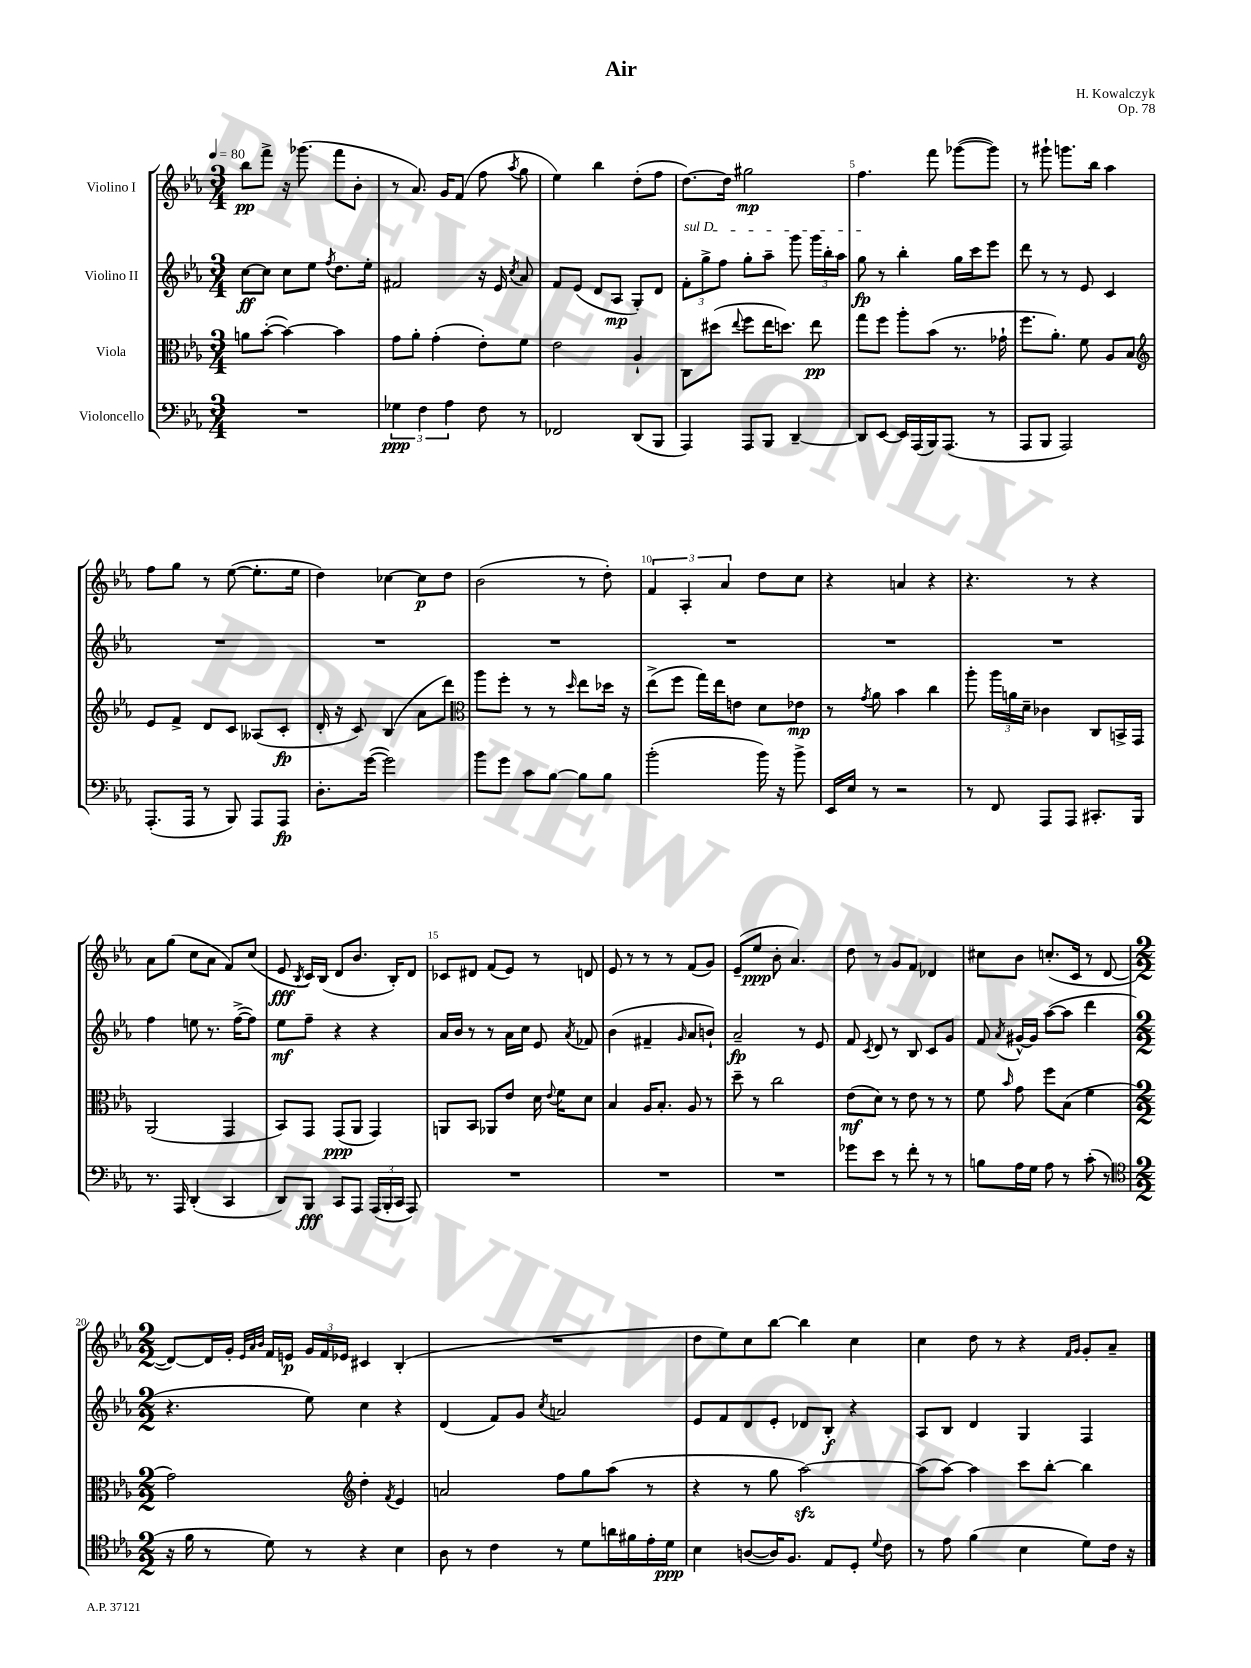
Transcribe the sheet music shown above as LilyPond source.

\header { title = "Air" composer = "H. Kowalczyk" opus = "Op. 78" }
<<
\new StaffGroup <<
\new Staff = "s0" \with { instrumentName = "Violino I" } {
    \clef treble \key ees \major \numericTimeSignature \time 3/4 \tempo 4 = 80
    \autoBeamOff bes''8[\pp f'''8]-> r16 ges'''8.( f'''8[ bes'8]-. |
    r8 aes'8.) g'16[ f'8]( f''8 \acciaccatura { aes''8 } g''8 |
    ees''4) bes''4 d''8[-.( f''8] |
    d''8.[~) d''16] gis''2\mp |
    f''4. f'''8 ges'''8[~( ges'''8]) |
    r8 gis'''8-! g'''8.[ bes''16] aes''4 |
    f''8[ g''8] r8 ees''8~( ees''8.[-. ees''16] |
    d''4) ces''4~ ces''8[\p d''8] |
    bes'2( r8 d''8-.) |
    \tuplet 3/2 { f'4 aes4-. aes'4 } d''8[ c''8] |
    r4 a'4 r4 |
    r4. r8 r4 |
    aes'8[ g''8]( c''8[ aes'8] f'8[) c''8]( |
    ees'8\fff \acciaccatura { bes8 } c'16[) bes16]( d'8[ bes'8.] bes16[-.) d'8] |
    ces'8[ dis'8] f'8[( ees'8]) r8 d'8 |
    ees'8 r8 r8 r8 f'8[( g'8]) |
    ees'8[--( ees''8]\ppp bes'8-. aes'4.) |
    d''8 r8 g'8[ f'8] des'4 |
    cis''8[ bes'8] c''8.[-.( c'16] r8 d'8~ |
    \numericTimeSignature \time 2/2 d'8[~) d'16 g'16]-. \grace { ees'32[ aes'32 bes'32] } f'16[ e'16]\p \tuplet 3/2 { g'16[ f'16 ees'16] } cis'4 bes4-.( |
    R1 |
    d''8[ ees''8) c''8 bes''8]~ bes''4 c''4 |
    c''4 d''8 r8 r4 \grace { f'16[ g'16] } g'8[-. aes'8]-- \bar "|." |
}
\new Staff = "s1" \with { instrumentName = "Violino II" } {
    \clef treble \key ees \major \numericTimeSignature \time 3/4
    \autoBeamOff c''8[~\ff c''8] c''8[ ees''8] \acciaccatura { f''8 } d''8.[ ees''16]-. |
    fis'2 r16 ees'16 \acciaccatura { c''8 } aes'8 |
    f'8[ ees'8]( d'8[ aes8]\mp g8[-.) d'8] |
    \tuplet 3/2 { \once \override TextSpanner.bound-details.left.text = \markup { \italic "sul D" } f'8[-.\startTextSpan g''8-> f''8] } g''8[-. aes''8]-- g'''8 \tuplet 3/2 { g'''16[ bes''16-. aes''16] } |
    g''8\fp\stopTextSpan r8 bes''4-. g''16[ c'''16 ees'''8] |
    d'''8 r8 r8 ees'8 c'4 |
    R2. |
    R2. |
    R2. |
    R2. |
    R2. |
    R2. |
    f''4 e''8 r8. f''16[~->( f''8]) |
    ees''8[\mf f''8]-- r4 r4 |
    aes'16[ bes'16] r8 r8 aes'16[ c''16] ees'8 \acciaccatura { aes'8 } fes'8 |
    bes'4( fis'4-- \grace { g'16 } aes'8[ b'8]-!) |
    aes'2--\fp r8 ees'8 |
    f'8 \acciaccatura { c'8 } d'8 r8 bes8 c'8[ g'8] |
    f'8 \acciaccatura { aes'8 } gis'16[~-^ gis'16] aes''8[~( aes''8] d'''4 |
    \numericTimeSignature \time 2/2 r4. ees''8) c''4 r4 |
    d'4( f'8[) g'8] \acciaccatura { c''8 } a'2 |
    ees'8[ f'8 d'8 ees'8]-. des'8[ bes8]-.\f r4 |
    aes8[ bes8] d'4 g4 f4 \bar "|." |
}
\new Staff = "s2" \with { instrumentName = "Viola" } {
    \clef alto \key ees \major \numericTimeSignature \time 3/4
    \autoBeamOff a'8[ bes'8]~-.( bes'4~) bes'4 |
    g'8[ aes'8]-. g'4-.( ees'8[-.) f'8] |
    ees'2 aes4-! |
    c8[ dis''8]( \appoggiatura { ees''8 } f''8[ ees''16 d''8.]) ees''8\pp |
    g''8[ f''8] aes''8[-. bes'8]( r8. ges'16-! |
    f''8.[ aes'8.]-.) f'8 aes8[ bes8] |
    \clef treble ees'8[ f'8]-> d'8[ c'8] aeses8[( c'8]-.\fp |
    d'16-. r16 c'8) bes4( aes'8[ d'''8]) |
    \clef alto aes''8[ f''8]-. r8 r8 \grace { d''16 } ees''8[ des''16] r16 |
    ees''8[->( f''8] g''16[) ees''16 e'8] d'8[ ees'8]\mp |
    r8 \acciaccatura { g'8 } aes'8 bes'4 c''4 |
    aes''8-. \tuplet 3/2 { aes''16[ a'16 d'16]-- } ces'4 c8[ b,16-> g,16] |
    aes,2( g,4 |
    bes,8[) g,8] g,8[\ppp( aes,8] g,4) |
    a,8[ bes,8] aes,8[ ees'8] d'16 \appoggiatura { ees'8 } f'16[ d'8] |
    bes4 aes16[ bes8.]-. aes8 r8 |
    d''8-- r8 c''2 |
    ees'8[\mf( d'8]) r8 ees'8 r8 r8 |
    f'8 \grace { bes'16 } g'8 f''8[ bes8]( f'4 |
    \numericTimeSignature \time 2/2 g'2) \clef treble d''4-. \acciaccatura { f'8 } ees'4 |
    a'2 f''8[ g''8 aes''8]( r8 |
    r4 r8 g''8 aes''2~\sfz) |
    aes''8[( aes''8]~) aes''4 c'''8[ bes''8]~-. bes''4 \bar "|." |
}
\new Staff = "s3" \with { instrumentName = "Violoncello" } {
    \clef bass \key ees \major \numericTimeSignature \time 3/4
    \autoBeamOff R2. |
    \tuplet 3/2 { ges4\ppp f4 aes4 } f8 r8 |
    fes,2 d,8[( bes,,8] |
    aes,,4) aes,,8[ bes,,8] d,4~-- |
    d,8[ ees,8]~ ees,16[ aes,,16( bes,,16) aes,,8.]( r8 |
    aes,,8[ bes,,8] aes,,2) |
    aes,,8.[-.( aes,,16] r8 bes,,8) aes,,8[ aes,,8]\fp |
    d8.[-. g'16]~( g'2) |
    bes'8[ g'8] c'8[ bes8]~ bes8[ bes8] |
    bes'2-.( bes'16) r16 bes'8-> |
    ees,16[ ees16] r8 r2 |
    r8 f,8 aes,,8[ aes,,8] cis,8.[-. bes,,16] |
    r8. aes,,16 d,4-.( c,4 |
    d,8[) bes,,8]\fff c,8[ aes,,8] \tuplet 3/2 { aes,,16[( bes,,16-. c,16] } aes,,8) |
    R2. |
    R2. |
    R2. |
    ges'8[ ees'8] r8 f'8-. r8 r8 |
    b8[ aes16 g16] aes8 r8 c'8-.( r8 |
    \numericTimeSignature \time 2/2 \clef tenor r16 f'16 r8 d'8) r8 r4 bes4 |
    aes8 r8 c'4 r8 d'8[ a'16 fis'16 ees'16-. d'16]\ppp |
    bes4 a8[~( a16) f8.] ees8[ d8]-. \appoggiatura { d'8 } c'8 |
    r8 ees'8 f'4( bes4 d'8[) c'16] r16 \bar "|." |
}
>>
>>
\layout { \context { \Score \override BarNumber.break-visibility = ##(#f #t #t) barNumberVisibility = #(every-nth-bar-number-visible 5) } }
